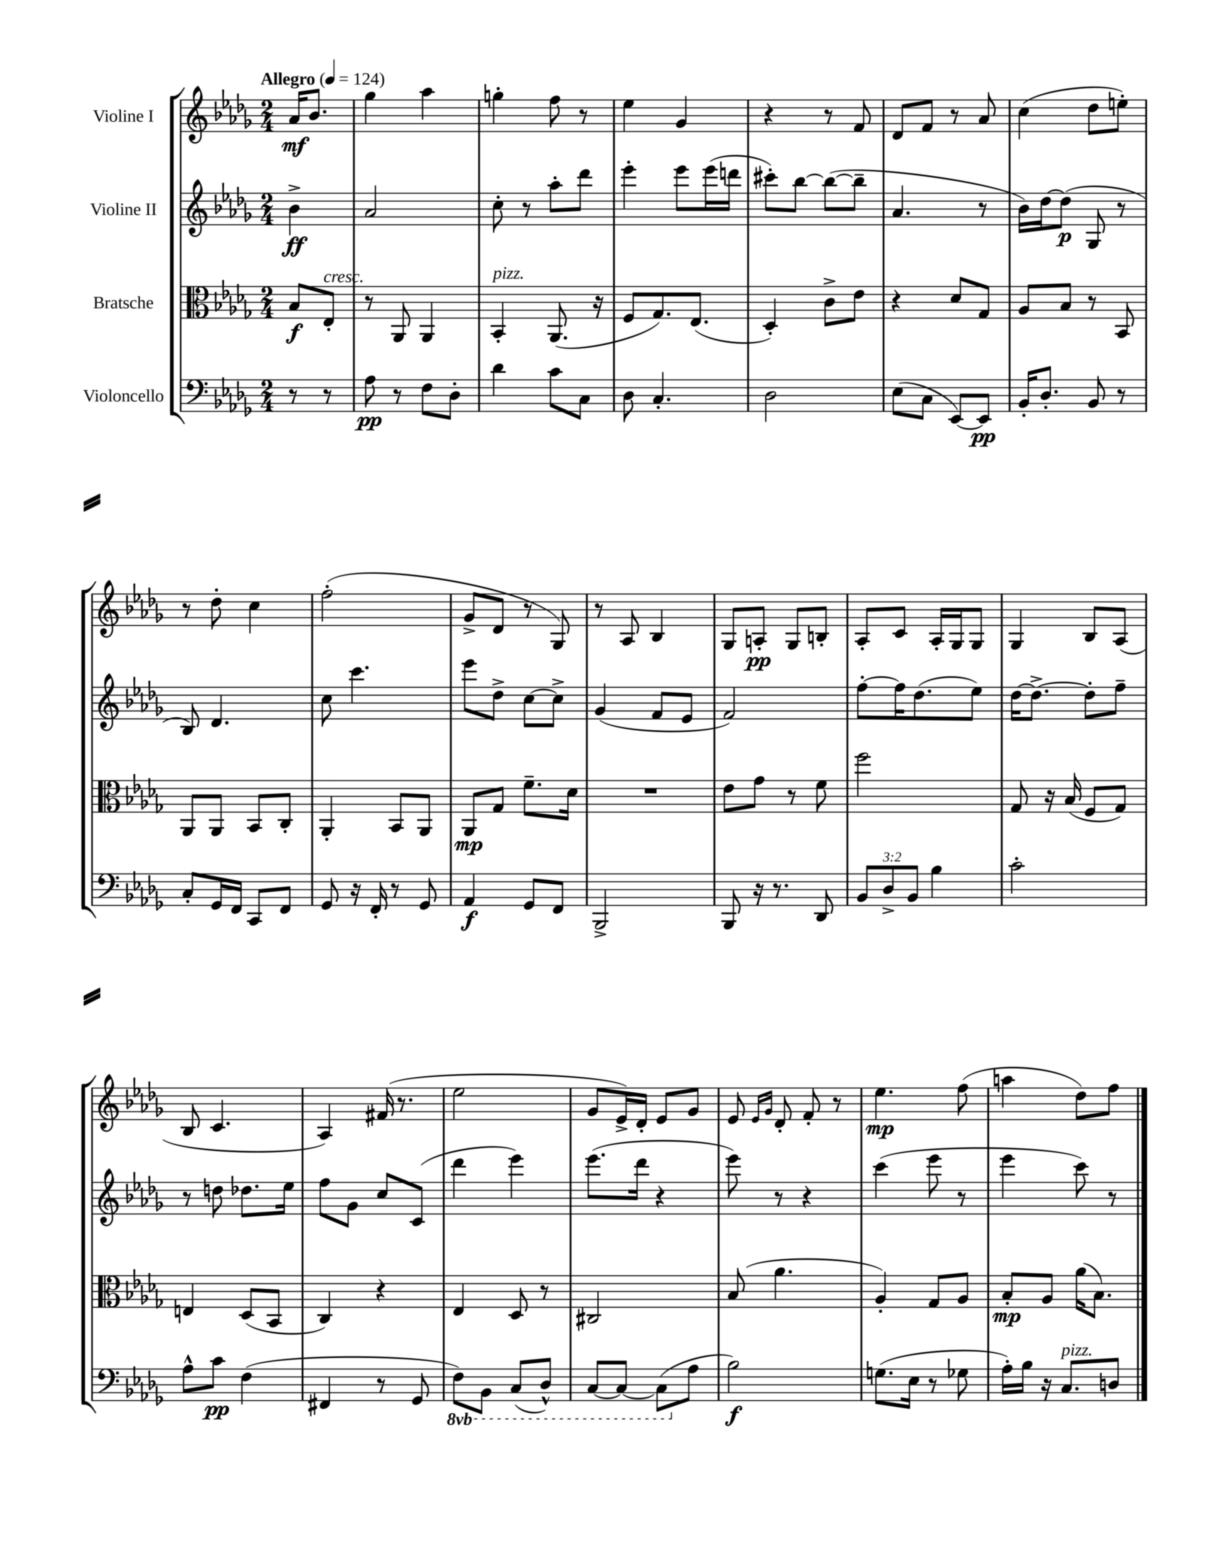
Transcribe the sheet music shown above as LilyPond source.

<<
\new StaffGroup <<
\new Staff = "s0" \with { instrumentName = "Violine I" } {
    \clef treble \key des \major \numericTimeSignature \time 2/4 \partial 4 \tempo "Allegro" 4 = 124
    aes'16\mf bes'8. |
    ges''4 aes''4 |
    g''4-. f''8 r8 |
    ees''4 ges'4 |
    r4 r8 f'8 |
    des'8 f'8 r8 aes'8 |
    c''4( des''8 e''8-.) |
    r8 des''8-. c''4 |
    f''2-.( |
    ges'8-> des'8 r8 ges8) |
    r8 aes8 bes4 |
    ges8 a8-.\pp ges8 b8-. |
    aes8-. c'8 aes16-. ges16 ges8 |
    ges4 bes8 aes8( |
    bes8 c'4. |
    aes4) fis'16( r8. |
    ees''2 |
    ges'8 ees'16->) des'16-. ees'8 ges'8 |
    ees'8 \grace { ees'16 ges'16 } des'8-. f'8-. r8 |
    ees''4.\mp f''8( |
    a''4 des''8) f''8 \bar "|." |
}
\new Staff = "s1" \with { instrumentName = "Violine II" } {
    \clef treble \key des \major \numericTimeSignature \time 2/4 \partial 4
    bes'4->\ff |
    aes'2 |
    c''8-. r8 aes''8-. des'''8 |
    ees'''4-. ees'''8 ees'''16( d'''16 |
    cis'''8-.) bes''8~ bes''8~( bes''8-- |
    aes'4. r8 |
    bes'16) des''16~ des''8\p( ges8 r8 |
    bes8) des'4. |
    c''8 c'''4. |
    ees'''8 des''8-> c''8~ c''8-> |
    ges'4( f'8 ees'8 |
    f'2) |
    f''8~-. f''16 des''8.( ees''8) |
    des''16~ des''8.~-> des''8-. f''8-- |
    r8 d''8 des''8. ees''16 |
    f''8 ges'8 c''8 c'8( |
    des'''4 ees'''4) |
    ees'''8.( des'''16 r4 |
    ees'''8) r8 r4 |
    c'''4( ees'''8 r8 |
    ees'''4 c'''8) r8 \bar "|." |
}
\new Staff = "s2" \with { instrumentName = "Bratsche" } {
    \clef alto \key des \major \numericTimeSignature \time 2/4 \partial 4
    bes8\f ees8-.^\markup { \italic "cresc." } |
    r8 aes,8 aes,4 |
    bes,4-.^\markup { \italic "pizz." } aes,8.( r16 |
    f8 ges8.) ees8.( |
    des4-.) c'8-> ees'8 |
    r4 des'8 ges8 |
    aes8 bes8 r8 bes,8 |
    aes,8 aes,8 bes,8 c8-. |
    aes,4-. bes,8 aes,8 |
    aes,8\mp ges8 f'8.-- des'16 |
    R2 |
    ees'8 ges'8 r8 f'8 |
    f''2 |
    ges8 r16 bes16( f8 ges8) |
    e4 des8( bes,8 |
    c4) r4 |
    ees4 des8 r8 |
    cis2 |
    bes8( aes'4. |
    aes4-.) ges8 aes8 |
    bes8-.\mp aes8 aes'16( bes8.) \bar "|." |
}
\new Staff = "s3" \with { instrumentName = "Violoncello" } {
    \clef bass \key des \major \numericTimeSignature \time 2/4 \override Staff.TupletNumber.text = #tuplet-number::calc-fraction-text \set Staff.ottavationMarkups = #ottavation-simple-ordinals \partial 4
    r8 r8 |
    aes8\pp r8 f8 des8-. |
    des'4 c'8 c8 |
    des8 c4.-. |
    des2 |
    ees8( c8 ees,8~) ees,8\pp |
    bes,16-. des8.-. bes,8 r8 |
    c8-. ges,16 f,16 c,8 f,8 |
    ges,8 r16 f,16-. r8 ges,8 |
    aes,4\f ges,8 f,8 |
    bes,,2-> |
    bes,,8 r16 r8. des,8 |
    \tuplet 3/2 { bes,8 des8-> bes,8 } bes4 |
    c'2-. |
    aes8-^ c'8\pp f4( |
    fis,4 r8 ges,8 |
    \ottava #-1 f,8) bes,,8 c,8( des,8-^) |
    c,8~ c,8~ c,8( \ottava #0 aes8 |
    bes2\f) |
    g8.( ees16 r8 ges8 |
    aes16-.) bes16 r16 c8.^\markup { \italic "pizz." } d8 \bar "|." |
}
>>
>>
\layout { \context { \Score \remove "Bar_number_engraver" } }
